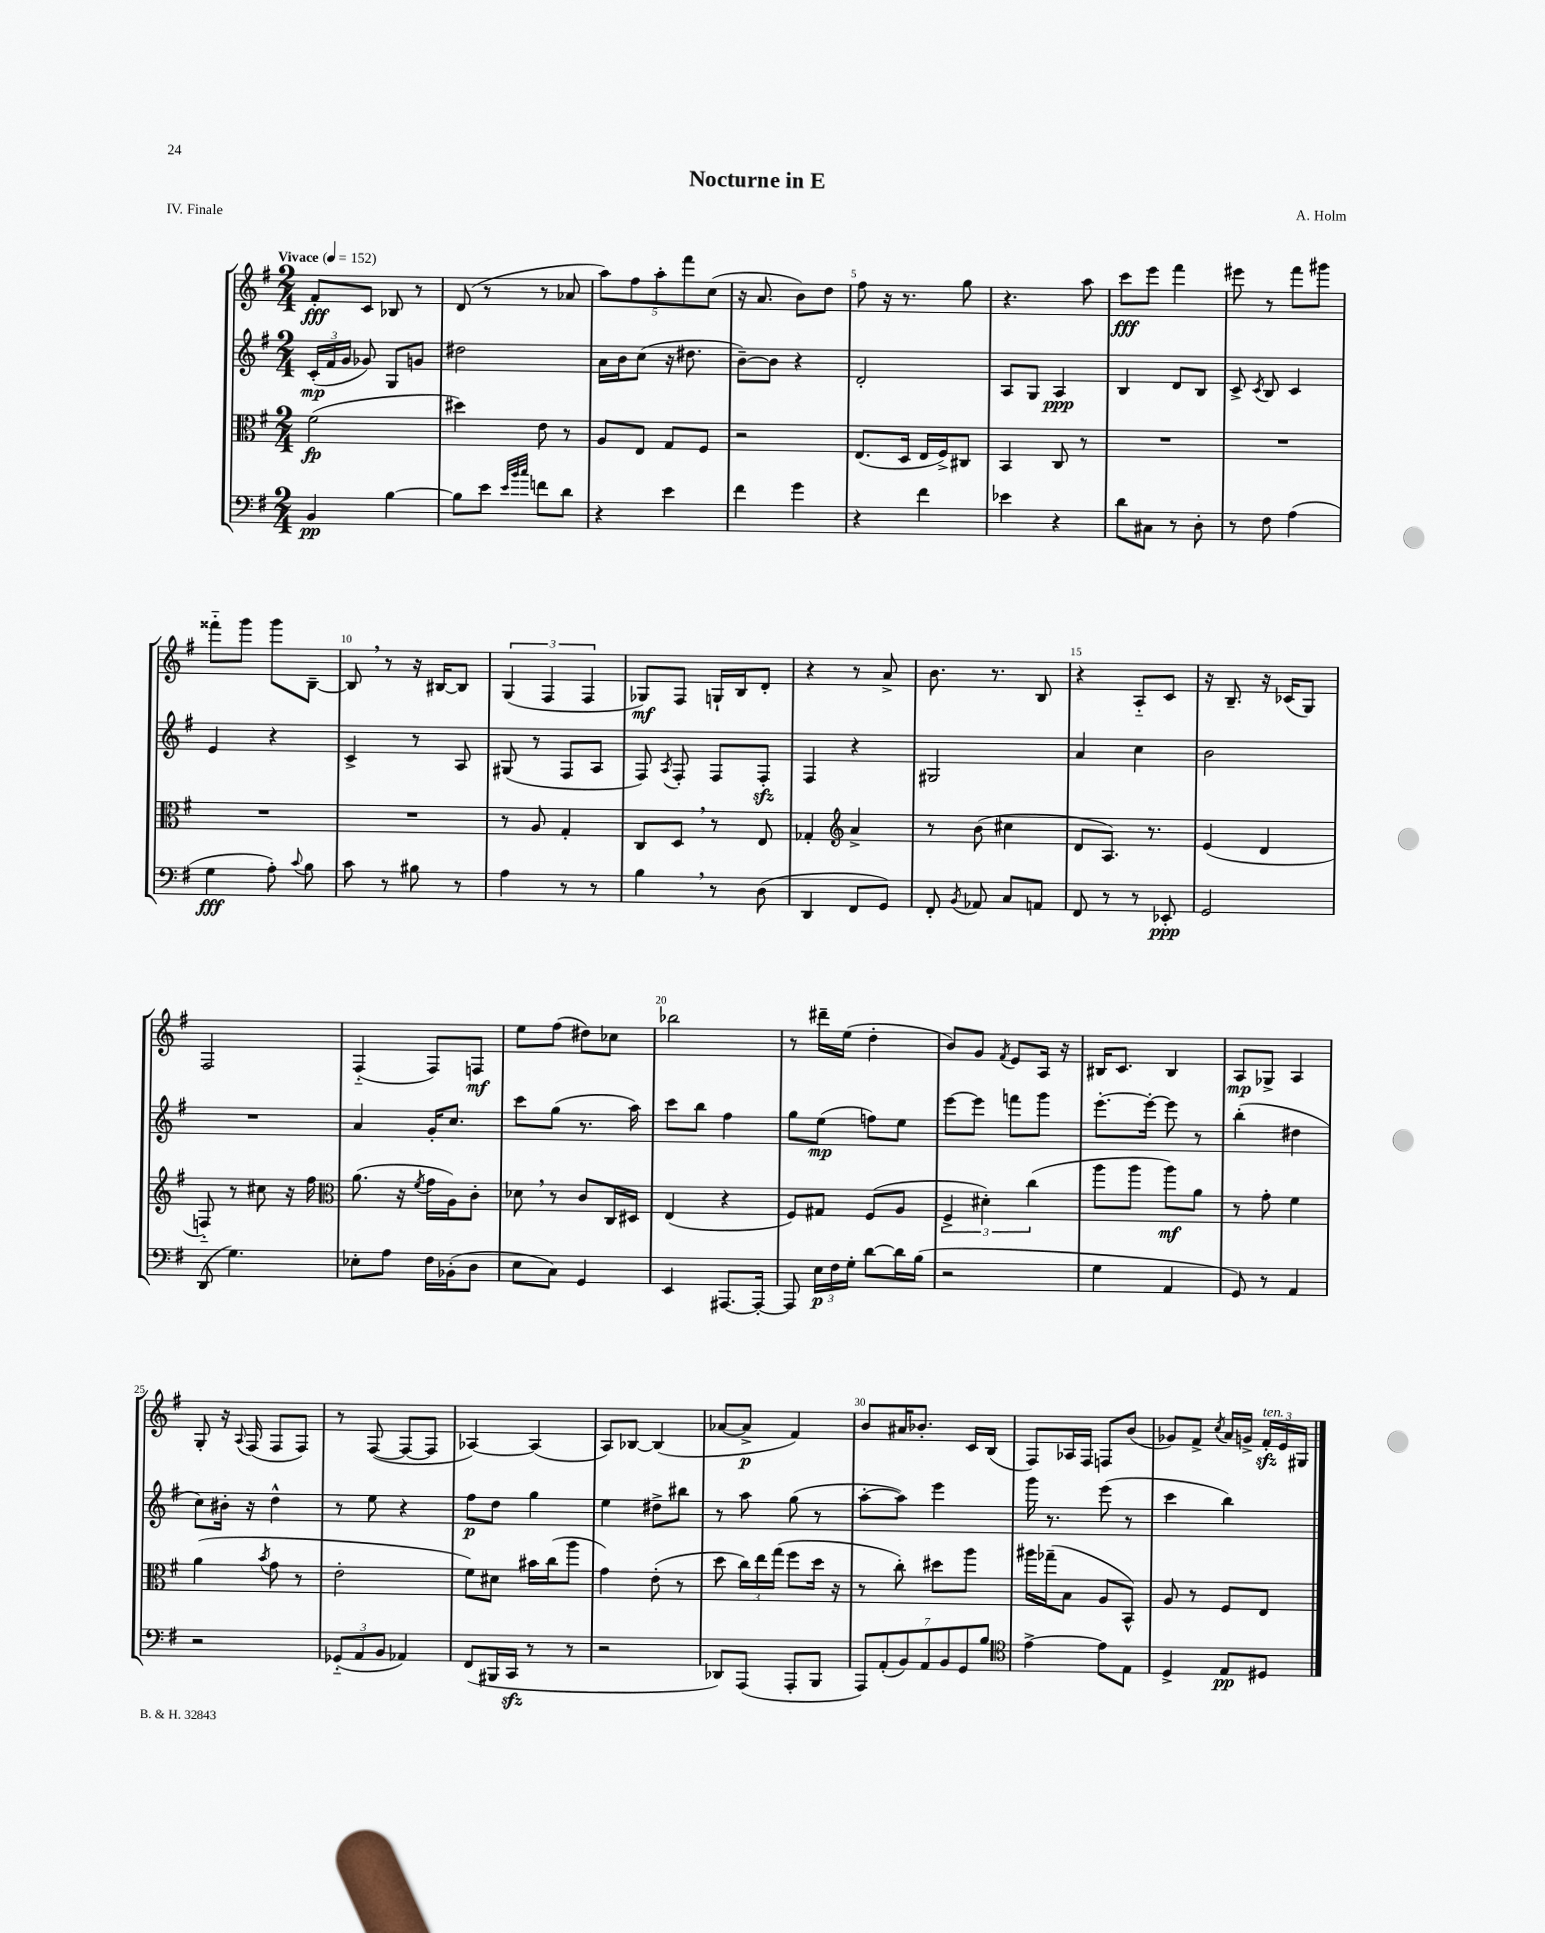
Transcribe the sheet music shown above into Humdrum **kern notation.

**kern	**kern	**kern	**kern
*staff4	*staff3	*staff2	*staff1
*clefF4	*clefC3	*clefG2	*clefG2
*k[f#]	*k[f#]	*k[f#]	*k[f#]
*M2/4	*M2/4	*M2/4	*M2/4
*MM152	*MM152	*MM152	*MM152
4BB	(2f#	(24c'	8f#'
.	.	24f#	.
.	.	24g	.
.	.	8g-)	8c
[4B	.	8G	8B-
.	.	8g	8r
=	=	=	=
8B]	4dd#)	2dd#	(8d
8e	.	.	8r
32qqe	.	.	.
32qqb	.	.	.
32qqcc	.	.	.
8f	8e	.	8r
8d	8r	.	8a-
=	=	=	=
4r	8A	16a	10aa)
.	.	16b	.
.	.	.	10ff#
.	8E	(8cc	.
.	.	.	10aa'
4e	8G	16r	.
.	.	.	10fff#
.	.	8.dd#	.
.	8F#	.	.
.	.	.	(10cc
=	=	=	=
4f#	2r	[8b~)	16r
.	.	.	8.a
.	.	8b]	.
4g	.	4r	8b)
.	.	.	8dd
=	=	=	=
4r	(8.E	2d'	8ff#
.	.	.	16r
.	16D	.	8.r
4f#	16E	.	.
.	16F#^)	.	.
.	8C#	.	8gg
=	=	=	=
4e-	4BB	8A	4.r
.	.	8G	.
4r	8C	4A	.
.	8r	.	8aa
=	=	=	=
8d	2r	4B	8ccc
8C#	.	.	8eee
8r	.	8d	4fff#
8D'	.	8B	.
=	=	=	=
8r	2r	8c^	8eee#
.	.	8qc	.
8F#	.	8B	8r
(4A	.	4c	8fff#
.	.	.	8ggg#
=	=	=	=
4G	2r	4e	8fff##'~
.	.	.	8ggg
8A')	.	4r	8ggg
8qqc	.	.	.
8B	.	.	[8B~
=	=	=	=
8c	2r	4c^	8B]
8r	.	.	8r
8B#	.	8r	16r
.	.	.	[16B#
8r	.	8A	8B#]
=	=	=	=
4A	8r	(8G#	(6G
.	8A	8r	.
.	.	.	6F#
8r	4G'	8F#	.
.	.	.	6F#
8r	.	8A	.
=	=	=	=
4B	8C	8F#)	8G-)
.	.	8qA	.
.	8D	8F#'	8F#
8r	8r	8F#	16G`
.	.	.	16B
(8D	8E	8F#'	8d'
=	=	=	=
4DD	4G-'	4F#	4r
*	*clefG2	*	*
8FF#	4a^	4r	8r
8GG)	.	.	8a^
=	=	=	=
8FF#'	8r	2G#	8.b
8qBB	.	.	.
8AA-	(8b	.	.
.	.	.	8.r
8C	4cc#	.	.
8AA	.	.	8B
=	=	=	=
8FF#	8d	4a	4r
8r	8.A)	.	.
8r	.	4cc	8A'~
.	8.r	.	.
8EE-'	.	.	8c
=	=	=	=
2GG	(4e	2b	16r
.	.	.	8.B~
.	4d	.	16r
.	.	.	(16c-
.	.	.	8G)
=	=	=	=
(8DD	8F'~)	2r	2F#
4.G)	8r	.	.
.	8cc#	.	.
.	16r	.	.
.	16ff#	.	.
=	=	=	=
*	*clefC3	*	*
8E-'	(8.a	4a	(4F#'~
8A	.	.	.
.	16r	.	.
.	8qf#	.	.
16F#	16g	16g'	8F#)
(16BB-'	16A)	8.cc	.
8D	8c'	.	8F
=	=	=	=
8E	8d-	8ccc	8ee
8C)	8r	(8gg	(8ff#
4GG	8c	8.r	8dd#)
.	16C	.	8cc-
.	16D#	16aa)	.
=	=	=	=
4EE	(4E	8ccc	2bb-
.	.	8bb	.
[8.AAA#	4r	4ff#	.
16AAA#'_	.	.	.
=	=	=	=
8AAA#]	8F#)	8gg	8r
24E	8G#	(8ee	16ddd#~
24F#	.	.	.
.	.	.	(16ee
24G'	.	.	.
[8d	(8F#	8ff)	4dd'
16d]	8A	8ee	.
(16B	.	.	.
=	=	=	=
2r	6F#^	[8eee	8b)
.	.	8eee]	8g
.	6d#')	.	.
.	.	.	8qf#
.	.	8fff	8e
.	(6cc	.	.
.	.	8ggg	16A
.	.	.	16r
=	=	=	=
4G	8aa	[8.eee'	16B#
.	.	.	8.c
.	8aa	.	.
.	.	16eee'_	.
4AA	8aa)	8eee]	4B#
.	8a	8r	.
=	=	=	=
8GG)	8r	(4bb'	8A
8r	8g'	.	8G-^
4AA	4f#	4dd#	4A
=	=	=	=
2r	(4a	8cc)	8G'
.	.	16b#'	16r
.	.	.	8qqA
.	.	16r	(16F#
.	8qb	.	.
.	8g	4dd^^	8F#
.	8r	.	8F#)
=	=	=	=
(12GG-'~	2e'	8r	8r
12AA	.	.	.
.	.	8ee	([8F#
12BB	.	.	.
4AA-)	.	4r	8F#_
.	.	.	8F#]
=	=	=	=
(8FF#	8f#)	8ff#	[4A-)
16BBB#	8d#	8dd	.
16CC	.	.	.
8r	16b#	4gg	(4A-]
.	(16cc	.	.
8r	8aa	.	.
=	=	=	=
2r	4g)	4ee	8A)
.	.	.	[8B-
.	(8e'	8dd#^	(4B-]
.	8r	8bb#	.
=	=	=	=
8DD-)	8dd	8r	[8a-
(8AAA	24cc)	8aa	8a-^]
.	24ee	.	.
.	(24gg	.	.
8AAA'	8ff#	(8gg	4f#)
8BBB	16dd	8r	.
.	16r	.	.
=	=	=	=
14AAA)	8r	[8aa'	8b
(14AA'	.	.	.
.	8cc')	8aa])	16a#
14BB)	.	.	.
.	.	.	8.b-'
14AA	.	.	.
.	8dd#	4eee	.
14BB	.	.	.
14GG	.	.	.
.	8aa	.	16c
14B	.	.	.
.	.	.	(16B
=	=	=	=
*clefC4	*	*	*
[4e^	16aa#	16ggg	8F#)
.	(16gg-~	8.r	.
.	8B	.	16A-
.	.	.	16F#
8e]	8A	(8eee	8F
8E	8BB^^)	8r	(8b
=	=	=	=
4D^	8A	4ccc	8g-)
.	8r	.	8f#^
.	.	.	8qcc
8E	8F#	4bb)	16a
.	.	.	16g^
8D#	8E	.	24f#'
.	.	.	24e
.	.	.	24G#
==	==	==	==
*-	*-	*-	*-
